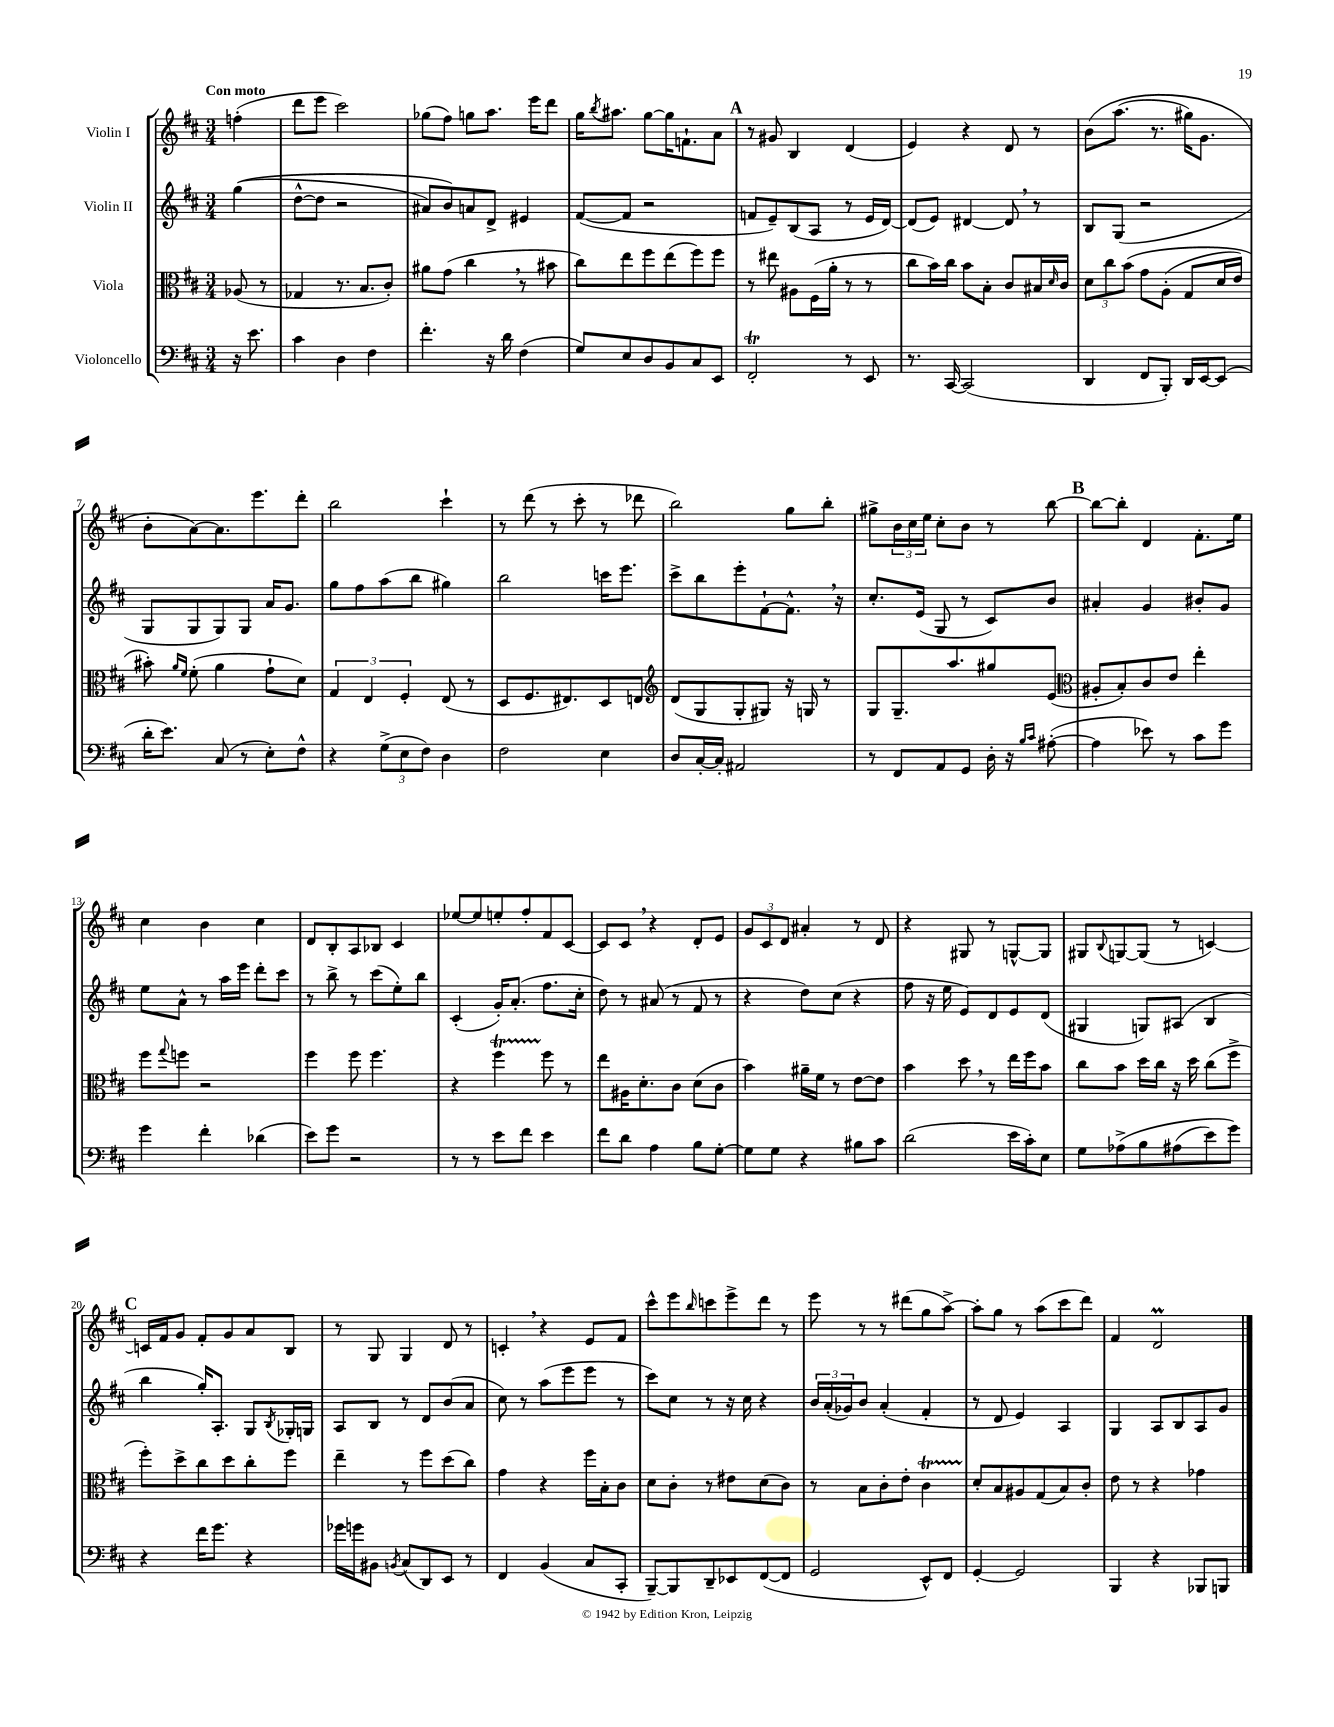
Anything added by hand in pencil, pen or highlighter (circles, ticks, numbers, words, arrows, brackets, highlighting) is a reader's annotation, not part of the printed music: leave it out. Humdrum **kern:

**kern	**kern	**kern	**kern
*staff4	*staff3	*staff2	*staff1
*clefF4	*clefC3	*clefG2	*clefG2
*k[f#c#]	*k[f#c#]	*k[f#c#]	*k[f#c#]
*M3/4	*M3/4	*M3/4	*M3/4
16r	(8A-	&((4gg	(4ff'
8.e	.	.	.
.	8r	.	.
=	=	=	=
4c#	4G-	[8dd^^	8ddd
.	.	8dd]	8eee
4D	8.r	2r	2ccc#)
.	8.B	.	.
4F#	.	.	.
.	8c#')	.	.
=	=	=	=
4.f#'	8a#	8a#)	(8gg-
.	(8g	8b&)	8ff#)
.	4cc#	8a	8gg
16r	.	8d^	8.aa
16d	.	.	.
(4F#	8r	4e#	.
.	.	.	16eee
.	8b#	.	8ddd
=	=	=	=
8G)	8cc#)	([8f#	16gg
.	.	.	8qbb
.	.	.	8.aa#
8E	8ee	8f#]	.
8D	8ff#	2r	[8gg
8BB	(8ee	.	16gg]
.	.	.	8.f`
8C#	8ff#)	.	.
8EE	8ff#	.	8a
=	=	=	=
2FF#'	8r	8f	8r
.	8ee#	8e~)	8g#
.	8A#	(8B	4B
.	(16F#	8A	.
.	16a'	.	.
8r	8r	8r	(4d
8EE	8r	16e	.
.	.	[16d)	.
=	=	=	=
8.r	8cc#	(8d]	4e)
.	16b)	8e)	.
[16CC#	16cc#	.	.
(2CC#]	8b	[4d#	4r
.	8B'	.	.
.	8c#	8d#]	8d
.	16B#	8r	8r
.	16qqd	.	.
.	16c#	.	.
=	=	=	=
4DD	12d	8B	&(8b
.	12cc#	.	.
.	.	(8G	(8.aa
.	&(12b	.	.
8FF#	8g	2r	.
.	.	.	8.r
8BBB')	(8A'	.	.
16DD	8G	.	16gg#)
[16EE	.	.	8.g
(8EE]	16d	.	.
.	16e)	.	.
=	=	=	=
16d'	8b#'&)	8G	8b'
8.e)	.	.	.
.	16qqa	.	.
.	16qqf#	.	.
.	(8f#'	8G	[8a&)
(8C#	4a	8G)	8.a]
8r	.	8G	.
.	.	.	8.eee
8E')	8g`	16a	.
.	.	8.g	.
8F#^^	8d)	.	8ddd'
=	=	=	=
4r	6G	8gg	2bb
.	.	8ff#	.
.	6E	.	.
(12G^	.	(8aa	.
12E	6F#'	.	.
.	.	8bb	.
12F#)	.	.	.
4D	(8E	4gg#)	4ccc#`
.	8r	.	.
=	=	=	=
2F#	8D	2bb	8r
.	8.F#	.	(8ddd
.	.	.	8r
.	8.E#)	.	.
.	.	.	8ccc#'
4E	8D	16ccc	8r
.	.	8.eee	.
.	8E	.	8ddd-
=	=	=	=
*	*clefG2	*	*
8D	(8d	8ccc#^	2bb)
[16C#'	8G	8bb	.
16C#']	.	.	.
2AA#	8G'	8eee'	.
.	8G#)	[8f#`	.
.	16r	8.f#^^]	8gg
.	16G	.	.
.	8r	.	8bb'
.	.	16r	.
=	=	=	=
8r	8G	8.cc#'	8gg#^
8FF#	8.G~	.	24b
.	.	.	24cc#
.	.	(16e	.
.	.	.	24ee
8AA	.	8G	8cc#'
.	8.aa	.	.
8GG	.	8r	8b
16D'	8gg#	8c#)	8r
16r	.	.	.
16qqB	.	.	.
16qqc#	.	.	.
([8A#'	(8e	8b	[8bb
=	=	=	=
*	*clefC3	*	*
4A#]	8A#'	4a#'	8bb_
.	8B')	.	8bb']
8e-)	8c#	4g	4d
8r	8e	.	.
8c#	4ee'	8b#'	8.f#'
8g	.	8g	.
.	.	.	16ee
=	=	=	=
4g	8ff#	8ee	4cc#
.	8qqgg	.	.
.	8ff	8a^^	.
4f#'	2r	8r	4b
.	.	16aa	.
.	.	16eee	.
(4d-	.	8ddd'	4cc#
.	.	8ccc#	.
=	=	=	=
8e)	4ff#	8r	8d
8g	.	8bb^	8B'
2r	8ff#	8r	8A
.	4.ff#	(8ccc#	8B-
.	.	8ee')	4c#
.	.	8bb	.
=	=	=	=
8r	4r	(4c#'	[8ee-
8r	.	.	8ee-]
8e	4ff#	16g')	8ee'
.	.	(8.a'	.
8f#	.	.	8ff#'
4e	8ff#	8.ff#	8f#
.	8r	.	[8c#
.	.	16cc#'	.
=	=	=	=
8f#	8ee	8dd)	8c#]
8d	16A#	8r	8c#
.	8.d'	.	.
4A	.	(8a#	4r
.	8c#	8r	.
8B	(8d	8f#	8d'
[8G'	8c#	8r	8e
=	=	=	=
8G]	4b)	4r	12g
.	.	.	12c#
8G	.	.	.
.	.	.	12d
4r	16a#~	8dd)	4a#'
.	16f#	.	.
.	8r	(8cc#	.
8B#	[8e	4r	8r
8c#	8e]	.	8d
=	=	=	=
(2d	4b	8ff#	4r
.	.	16r	.
.	.	16ee	.
.	8dd	8e)	8G#
.	8r	8d	8r
16e	16ee	8e	[8G^^
16c#')	16ff#	.	.
8E	8b	(8d	8G]
=	=	=	=
8G	8cc#	4G#	8G#
.	.	.	8qqB
&(8A-^	8b	.	[8G
8B	16dd	8G)	(8G]
.	16cc#	.	.
(8A#	16r	(8A#	8r
.	16dd	.	.
8e)	(8cc#	4B	[4c)
8g&)	8ff#^	.	.
=	=	=	=
4r	8ff#')	4bb	16c]
.	.	.	16f#
.	8dd^	.	8g
16f#	8cc#	16gg')	8f#'
8.g	.	8.A'	.
.	8dd	.	8g
4r	8cc#'	8G	8a
.	.	8qB	.
.	8ff#	16G-'	8B
.	.	16G	.
=	=	=	=
16g-	4ee~	8A	8r
16g	.	.	.
8BB#	.	8B	8G
8qBB	.	.	.
(8C#	8r	8r	4G
8DD)	8ff#	8d	.
8EE	(8dd	(8b	8d
8r	8cc#)	8a	8r
=	=	=	=
4FF#	4g	8cc#)	4c'
.	.	8r	.
(4BB	4r	(8aa	4r
.	.	8eee	.
8C#	16ff#	8eee	8e
.	16B'	.	.
8CC#'	8c#	8r	8f#
=	=	=	=
[8BBB~)	8d	8ccc#)	8ccc#^^
8BBB]	8c#'	8cc#	8eee
.	.	.	16qqbb
8DD~	8r	8r	8ccc
8EE-	8e#	16r	8eee^
.	.	16cc#	.
([8FF#	(8d	4r	8ddd
8FF#]	8c#)	.	8r
=	=	=	=
2GG	8r	24b	8eee
.	.	(24a'	.
.	.	24g-)	.
.	8B	8b	8r
.	8c#'	(4a'	8r
.	8e'	.	(8ddd#
8EE^^)	4c#	4f#'	8gg
8FF#	.	.	[8aa^)
=	=	=	=
[4GG'	8d'	8r	8aa']
.	8B	8d	8gg
2GG]	8A#	4e)	8r
.	(8G	.	(8aa
.	8B)	4A	8ccc#
.	8c#'	.	8ddd)
=	=	=	=
4BBB	8e	4G	4f#
.	8r	.	.
4r	4r	8A	2d
.	.	8B	.
8BBB-	4g-	8A	.
8BBB	.	8g	.
==	==	==	==
*-	*-	*-	*-
